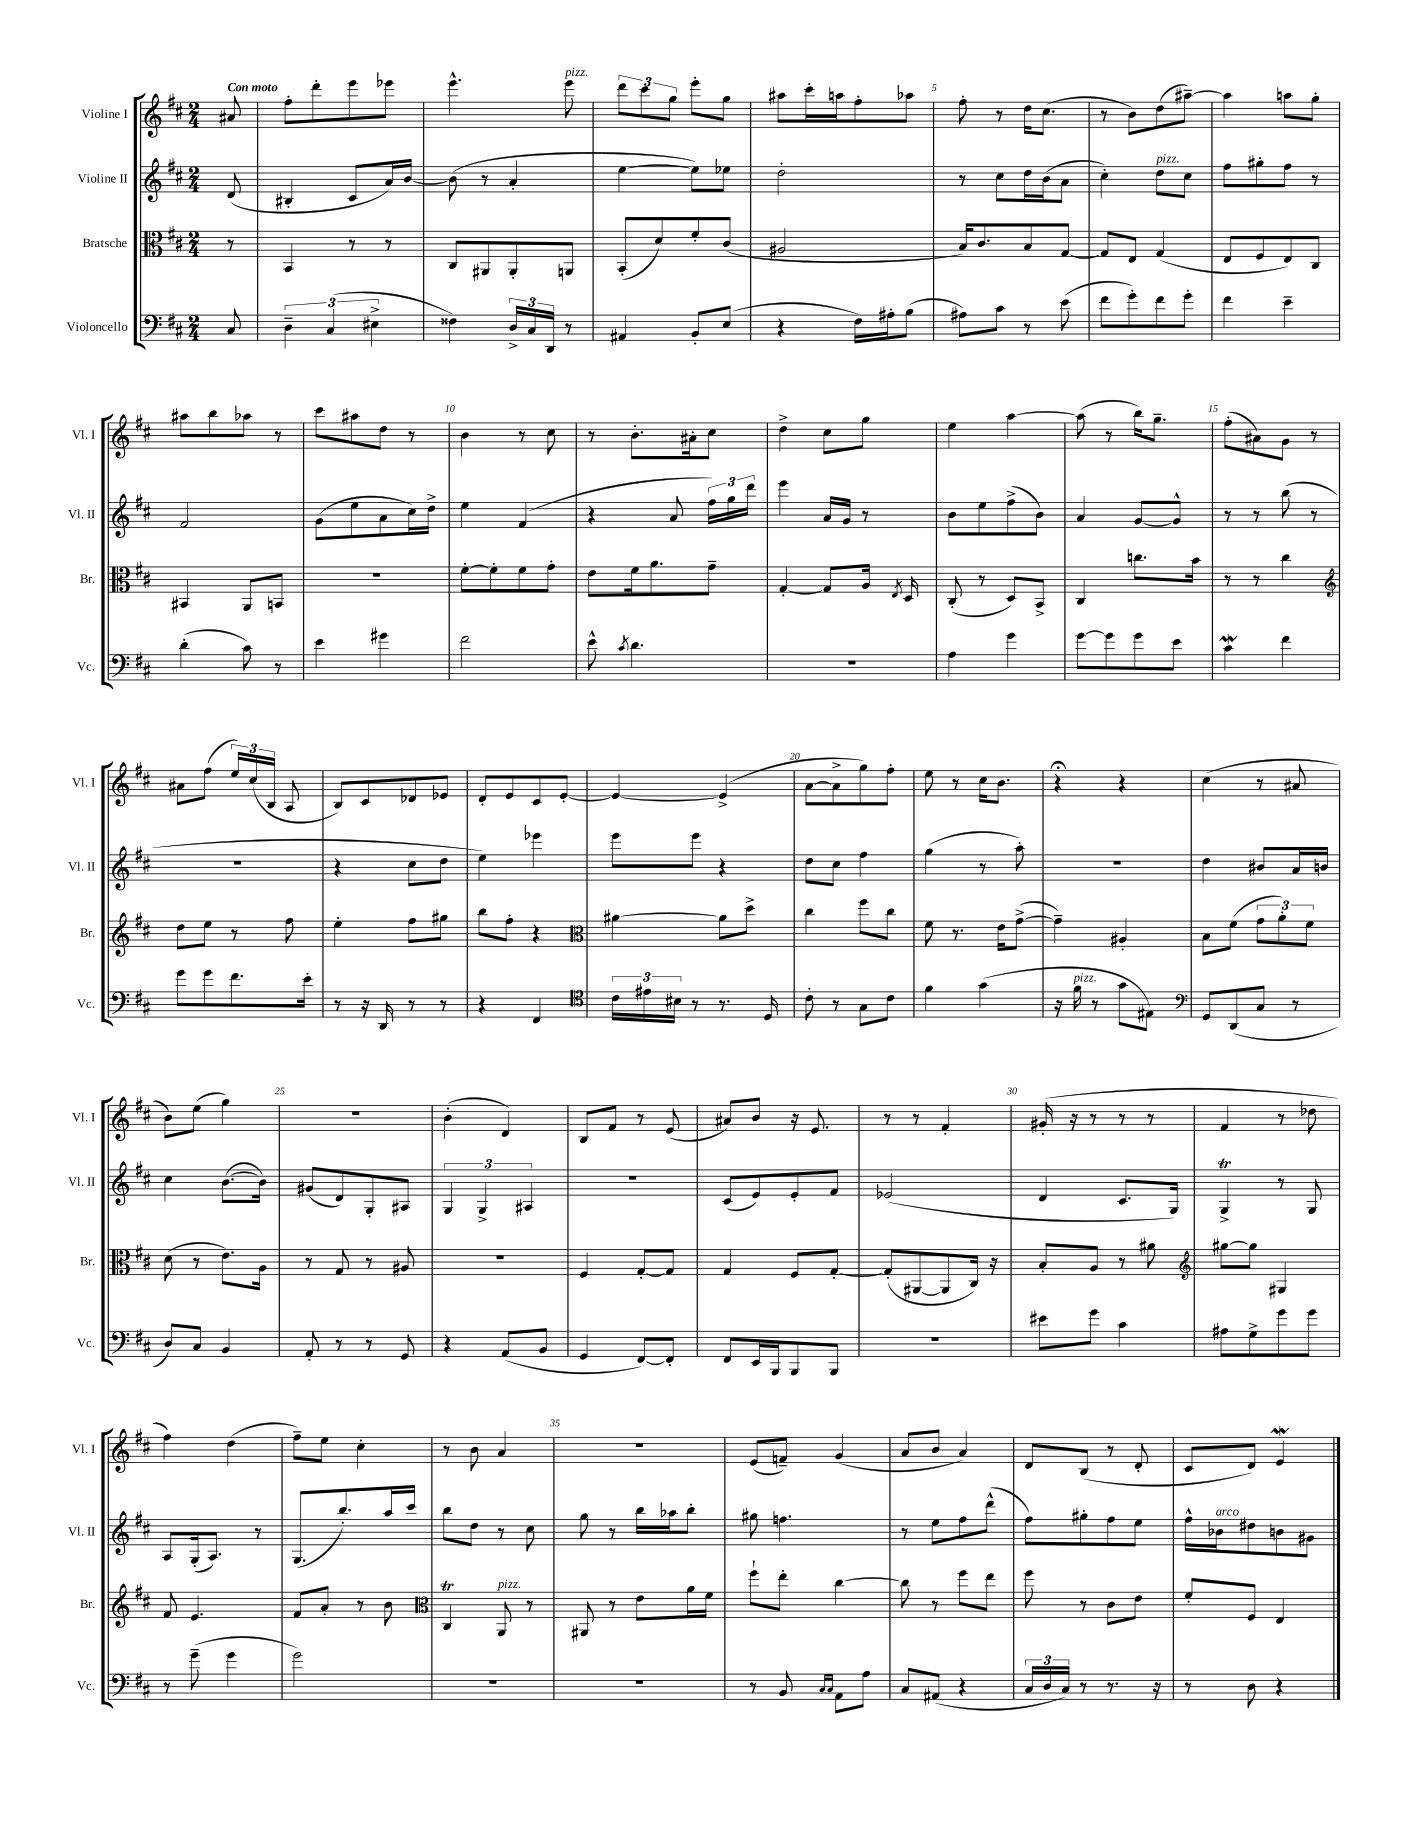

**kern	**kern	**kern	**kern
*staff4	*staff3	*staff2	*staff1
*clefF4	*clefC3	*clefG2	*clefG2
*k[f#c#]	*k[f#c#]	*k[f#c#]	*k[f#c#]
*M2/4	*M2/4	*M2/4	*M2/4
8C#	8r	(8d	8a#
=	=	=	=
6D~	4BB	4B#'	8ff#'
.	.	.	8ddd'
(6C#	.	.	.
.	8r	8c#	8eee
6E#^	.	.	.
.	8r	16a)	8eee-
.	.	[16b	.
=	=	=	=
4F##)	8C#	(8b]	4.eee^^
.	8AA#	8r	.
24D^	8AA#'	4a'	.
24C#	.	.	.
24DD	.	.	.
8r	8AA	.	8eee
=	=	=	=
4AA#	(8BB'	[4ee	12ddd
.	.	.	12ccc#
.	8d)	.	.
.	.	.	12gg
8BB'	8f#'	8ee])	8eee'
(8E	(8c#	8ee-	8gg
=	=	=	=
4r	2A#	2dd'	8aa#
.	.	.	16ccc#'
.	.	.	16aa
16F#)	.	.	8ff#'
16A#'	.	.	.
(8B	.	.	8aa-
=	=	=	=
8A#)	16B)	8r	8ff#'
.	8.c#	.	.
8c#	.	8cc#	8r
8r	8B	16dd	16dd
.	.	(16b	(8.cc#
(8e	[8G	8a	.
=	=	=	=
8f#	8G]	4cc#')	8r
8g')	8E	.	8b)
8f#	(4G	8dd	(8dd
8g'	.	8cc#	[8aa#~)
=	=	=	=
4f#	8E	8ff#	4aa#]
.	8F#	8gg#'	.
4e~	8E)	8ff#	8aa
.	8C#	8r	8gg'
=	=	=	=
(4d'	4BB#	2f#	8aa#
.	.	.	8bb
8c#)	8AA	.	8aa-
8r	8BB	.	8r
=	=	=	=
4e	2r	(8g	8ccc#
.	.	8ee	8aa#
4g#	.	8a	8dd
.	.	16cc#)	8r
.	.	16dd^	.
=	=	=	=
2f#	[8f#'	4ee	4b
.	8f#']	.	.
.	8f#	(4f#	8r
.	8g'	.	8cc#
=	=	=	=
8e^^	8e	4r	8r
8qc#	.	.	.
4.d	16f#	.	8.b'
.	8.a	.	.
.	.	8a	.
.	.	.	16a#'
.	8g~	24ff#)	8cc#
.	.	24gg	.
.	.	24ddd	.
=	=	=	=
2r	[4G'	4eee	4dd^
.	8G]	16a	8cc#
.	.	16g	.
.	16A	8r	8gg
.	8qE	.	.
.	16D	.	.
=	=	=	=
4A	(8C#'	8b	4ee
.	8r	8ee	.
4g	8D)	(8ff#^	[4aa
.	8BB^	8b)	.
=	=	=	=
[8g	4C#	4a	(8aa]
8g]	.	.	8r
8g	8.cc	[8g	16bb)
.	.	.	8.gg~
8e	.	8g^^]	.
.	16b	.	.
=	=	=	=
4c#	8r	8r	(8ff#'
.	8r	8r	8a#)
4f#	4cc#	(8bb	8g
.	.	8r	8r
=	=	=	=
*	*clefG2	*	*
8g	8dd	2r	8a#
8g	8ee	.	(8ff#
8.f#	8r	.	24ee)
.	.	.	(24cc#
.	.	.	24B
.	8ff#	.	8A
16e'	.	.	.
=	=	=	=
8r	4ee'	4r	8B)
16r	.	.	8c#
16DD	.	.	.
8r	8ff#	8cc#	8d-
8r	8gg#	8dd	8e-
=	=	=	=
4r	8bb	4ee)	8d'
.	8ff#'	.	8e
4FF#	4r	4eee-	8c#
.	.	.	[8e'
=	=	=	=
*clefC4	*clefC3	*	*
24c#	[4a#	8eee	4e_
24e#	.	.	.
24B#	.	.	.
8r	.	8eee	.
8.r	8a#]	4r	(4e^]
.	8dd^	.	.
16D	.	.	.
=	=	=	=
8c#'	4cc#	8dd	[8a
8r	.	8cc#	8a^]
8G	8ff#	4ff#	8gg)
8c#	8cc#	.	8ff#'
=	=	=	=
4f#	8f#	(4gg	8ee
.	8.r	.	8r
(4g	.	8r	16cc#
.	16e	.	8.b
.	([8g^	8aa')	.
=	=	=	=
16r	4g~])	2r	4r;
16f#	.	.	.
8r	.	.	.
8g	4A#'	.	4r
8E#)	.	.	.
=	=	=	=
*clefF4	*	*	*
8GG	8B	4dd	(4cc#
(8DD	(8f#	.	.
8C#	12g	8b#	8r
.	12a')	.	.
8r	.	16a	8a#
.	12f#	.	.
.	.	16b	.
=	=	=	=
8D)	(8d	4cc#	8b)
8C#	8r	.	(8ee
4BB	8.e)	([8.b	4gg)
.	16A	16b])	.
=	=	=	=
8AA'	8r	(8g#	2r
8r	8G	8d)	.
8r	8r	8G'	.
8GG	8A#	8A#	.
=	=	=	=
4r	2r	6G	(4b'
.	.	6G^	.
(8AA	.	.	4d)
.	.	6A#	.
8BB	.	.	.
=	=	=	=
4GG	4F#	2r	8B
.	.	.	8f#
[8FF#)	[8G'	.	8r
8FF#']	8G]	.	(8e
=	=	=	=
8FF#	4G	(8c#	8a#)
16EE	.	8e)	8b
16BBB	.	.	.
8BBB	8F#	8e'	16r
.	.	.	8.e
8BBB	[8G'	8f#	.
=	=	=	=
2r	(8G']	(2e-	8r
.	[8AA#	.	8r
.	8AA#]	.	4f#'
.	16C#)	.	.
.	16r	.	.
=	=	=	=
8e#	8B'	4d	(16g#'
.	.	.	16r
8g	8A	.	8r
4c#	8r	8.c#	8r
.	8a#	.	8r
.	.	16G)	.
=	=	=	=
*	*clefG2	*	*
8A#	[8gg#	4G^	4f#
8G^	8gg#]	.	.
8g	4G#	8r	8r
8g	.	8G	8dd-
=	=	=	=
8r	8f#	8A	4ff#)
(8g~	4.e	(16G'	.
.	.	8.A)	.
4g	.	.	(4dd
.	.	8r	.
=	=	=	=
2g)	8f#	(8.G	8ff#~)
.	8a'	.	8ee
.	.	8.bb')	.
.	8r	.	4cc#'
.	8b	16aa	.
.	.	16ccc#	.
=	=	=	=
*	*clefC3	*	*
2r	4C#	8bb	8r
.	.	8dd	8b
.	8AA	8r	4a
.	8r	8cc#	.
=	=	=	=
2r	8AA#	8gg	2r
.	8r	8r	.
.	8e	16bb	.
.	.	16aa-	.
.	16a	8bb'	.
.	16f#	.	.
=	=	=	=
8r	8ff#`	8gg#	(8e
8BB	8ee'	4.ff	8f~)
16qqC#	.	.	.
16qqC#	.	.	.
8AA	[4cc#	.	(4g
8A	.	.	.
=	=	=	=
8C#	8cc#]	8r	8a
(8AA#	8r	8ee	8b
4r	8ff#	8ff#	4a)
.	8ee	(8ddd^^	.
=	=	=	=
24C#	8ff#	8ff#)	8d
24D	.	.	.
24C#)	.	.	.
8r	8r	8gg#'	(8B
8.r	8c#	8ff#	8r
.	8e	8ee	8d'
16r	.	.	.
=	=	=	=
8r	8f#'	16ff#^^	8c#
.	.	16b-	.
8D	8F#	8dd#	8d)
4r	4E	8b	4e
.	.	8g#	.
==	==	==	==
*-	*-	*-	*-
